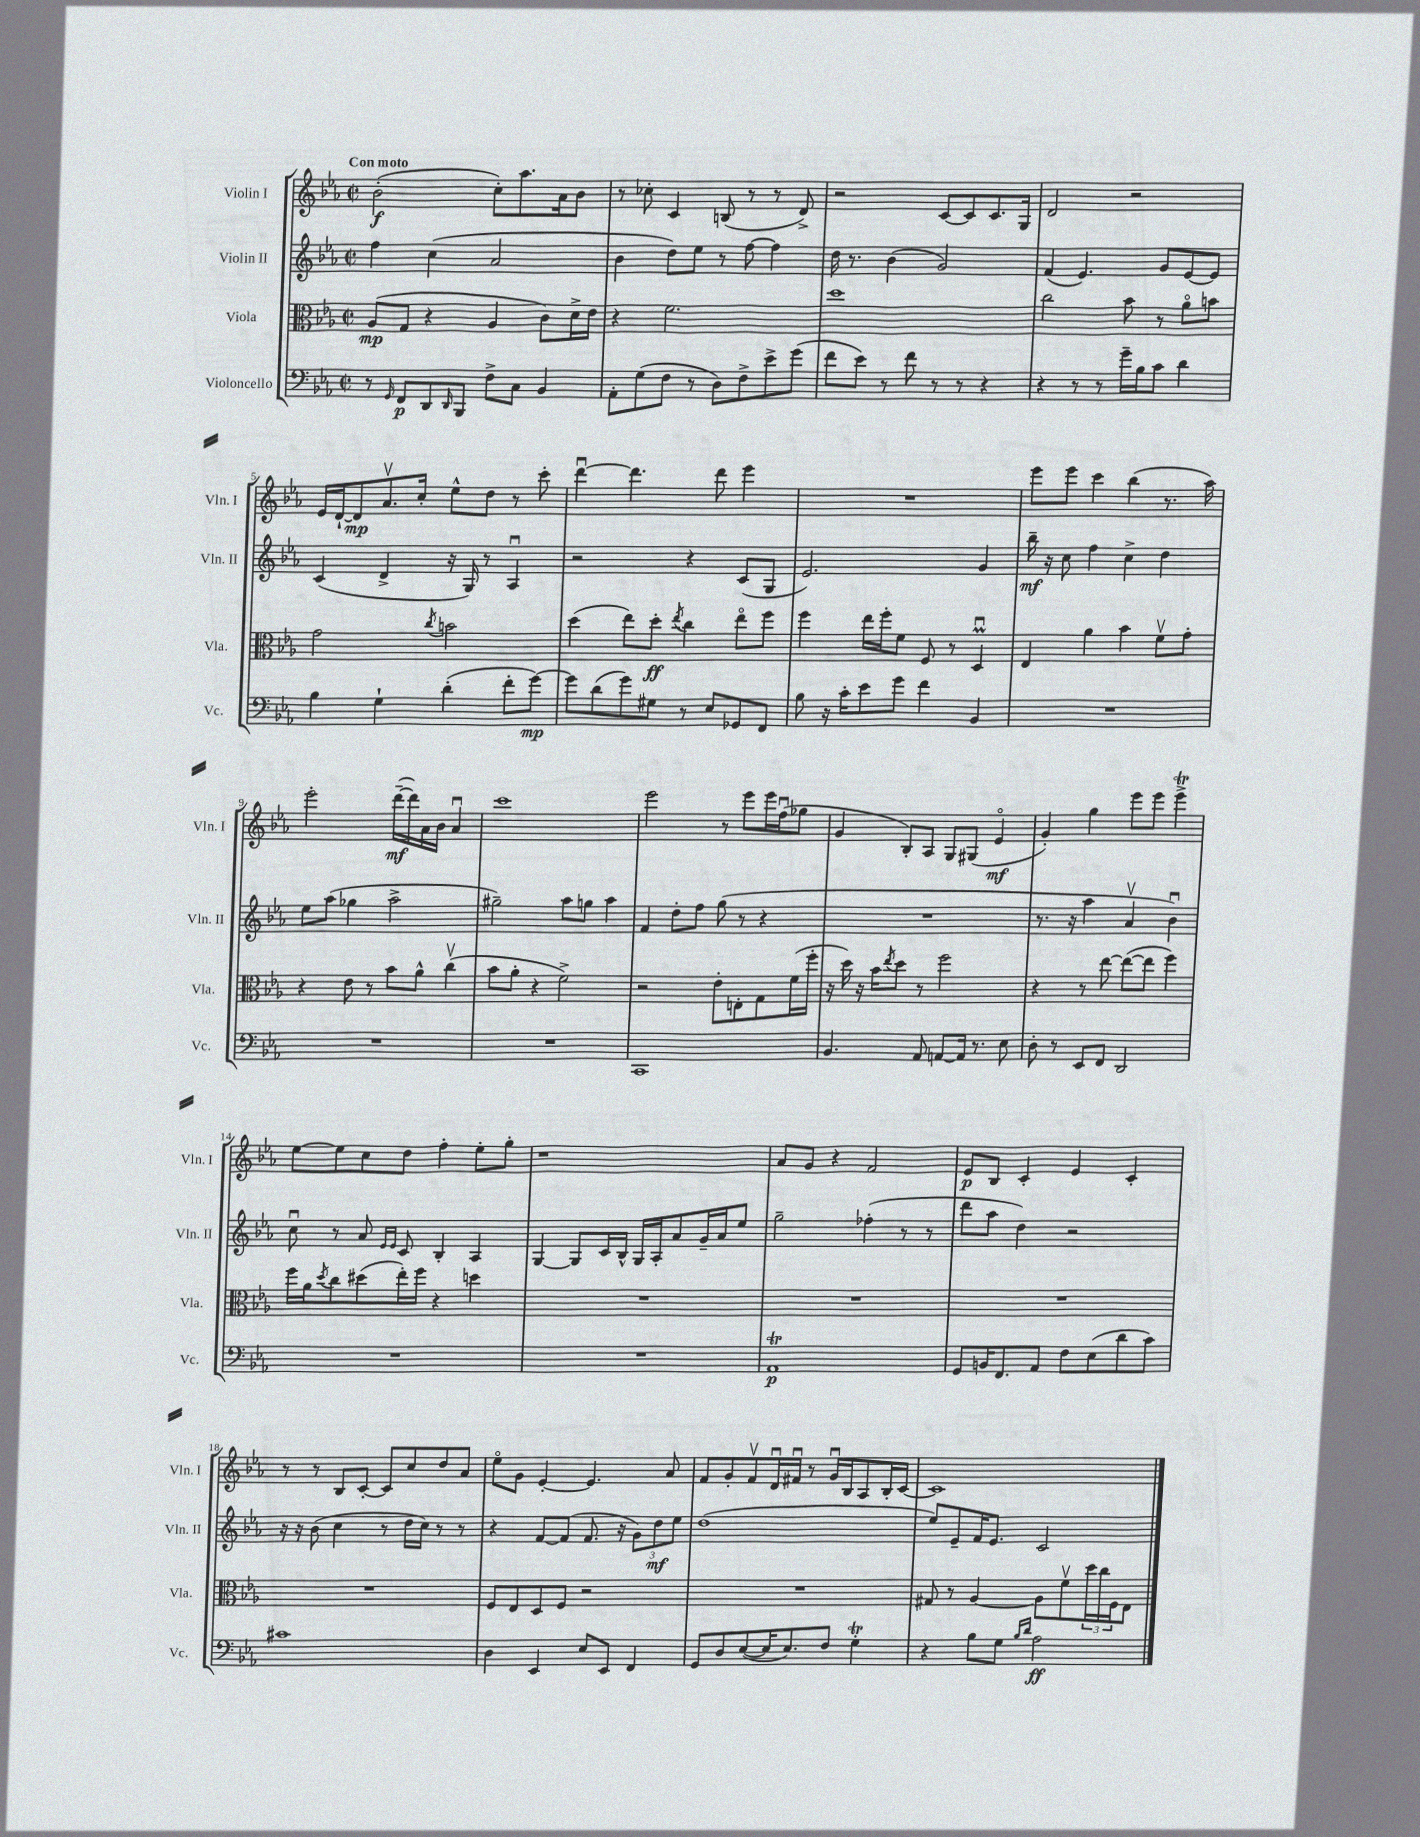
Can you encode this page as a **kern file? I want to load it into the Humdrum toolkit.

**kern	**kern	**kern	**kern
*staff4	*staff3	*staff2	*staff1
*clefF4	*clefC3	*clefG2	*clefG2
*k[b-e-a-]	*k[b-e-a-]	*k[b-e-a-]	*k[b-e-a-]
*M2/2	*M2/2	*M2/2	*M2/2
*met(c|)	*met(c|)	*met(c|)	*met(c|)
8r	(8A-	4ff	(2b-'
16qqGG	.	.	.
8FF	8G	.	.
8DD	4r	(4cc	.
16qqDD	.	.	.
8BBB-	.	.	.
8F^	4A-	2a-	8cc')
8C	.	.	8.aa-
4BB-	8c)	.	.
.	.	.	16a-
.	16d^	.	8b-
.	16e-	.	.
=	=	=	=
8AA-'	4r	4b-	8r
(8G	.	.	8cc-'
8F	2.f	8dd)	4c
8r	.	8ee-	.
8D)	.	8r	(8B
8F^	.	[8ff	8r
8e-^	.	4ff]	8r
(8g	.	.	8d^)
=	=	=	=
8f	1dd	16dd	2r
.	.	8.r	.
8e-)	.	.	.
8r	.	(4b-	.
8f	.	.	.
8r	.	2g)	[8c
8r	.	.	8c]
4r	.	.	8.c
.	.	.	16G
=	=	=	=
4r	2cc	(4f	2d
8r	.	4.e-)	.
8r	.	.	.
16g~	8b-	.	2r
16B-	.	.	.
8c	8r	8g	.
4d	8a-o	[8e-	.
.	8b	8e-]	.
=	=	=	=
4B-	2g	(4c	16e-
.	.	.	[16d`
.	.	.	8d]
4G`	.	4d^	8.a-v
.	.	.	16cc'
.	8qcc	.	.
(4d'	2b	16r	8ee-^^
.	.	16G)	.
.	.	8r	8dd
8f'	.	4A-u	8r
[8g)	.	.	8ccc'
=	=	=	=
8g]	(4dd	2r	[4dddu
(8d	.	.	.
8g)	8ee-)	.	4.ddd]
8G#	8dd'	.	.
.	8qee-	.	.
8r	4cc	4r	.
8E-	.	.	8ddd
8GG-	8ee-o	(8c	4eee-
8FF	8ff	8G	.
=	=	=	=
8B-	4ff	2.e-)	1r
16r	.	.	.
16c'	.	.	.
8e-	16ee-	.	.
.	16ff'	.	.
8g	8f	.	.
4f	8F	.	.
.	8r	.	.
4BB-	4Du	4g	.
=	=	=	=
1r	4E-	16bb-~	8eee-
.	.	16r	.
.	.	8cc	8eee-
.	4a-	4ff	4ccc
.	4b-	4cc^	(4bb-
.	8fv	4dd	8.r
.	8g'	.	.
.	.	.	16aa-)
=	=	=	=
1r	4r	8ee-	2eee-'
.	.	(8aa-	.
.	8e-	4gg-	.
.	8r	.	.
.	8b-	2aa-^	([16ddd~
.	.	.	16ddd])
.	8a-^^	.	16a-
.	.	.	16b-
.	(4ccv	.	4a-u
=	=	=	=
1r	8b-	2gg#~)	1ccc
.	8a-'	.	.
.	4r	.	.
.	2f^)	8aa-	.
.	.	8gg	.
.	.	4aa-	.
=	=	=	=
1CC	2r	4f	2eee-
.	.	8dd'	.
.	.	8ff	.
.	8e-'	(8gg	8r
.	8E'	8r	8eee-
.	8G	4r	16eee-
.	.	.	(16ffu
.	(16f	.	8gg-
.	16ff'	.	.
=	=	=	=
4.BB-	16r	1r	4g
.	16dd)	.	.
.	16r	.	.
.	16b-	.	.
.	8qee-	.	.
.	8dd	.	8B-')
8AA-	8r	.	8A-
[8AA	2ff	.	8G
16AA]	.	.	(8G#
8.r	.	.	.
.	.	.	4e-o
8E-	.	.	.
=	=	=	=
8D'	4r	8.r	4g')
8r	.	.	.
.	.	16r	.
8EE-	8r	4aa-	4gg
8FF	[8ee-	.	.
2DD	(8ee-_	4a-v	8eee-
.	8ee-]	.	8eee-
.	4ff)	4b-u)	4eee-^
=	=	=	=
1r	16ff	8ccu	[8ee-
.	16a-	.	.
.	8qdd	.	.
.	8cc	8r	8ee-]
.	(8dd#	8a-	8cc
.	.	16qqe-	.
.	.	16qqe-	.
.	16ee-')	8c	8dd
.	16ff	.	.
.	4r	4B-'	4ff'
.	4dd	4A-	8ee-'
.	.	.	8gg'
=	=	=	=
1r	1r	[4G	1r
.	.	8G]	.
.	.	16c	.
.	.	16B-^^	.
.	.	16G	.
.	.	16A-'	.
.	.	8a-	.
.	.	16g~	.
.	.	16a-	.
.	.	8ee-	.
=	=	=	=
1AA-	1r	2gg~	8a-
.	.	.	8g
.	.	.	4r
.	.	(4ff-'	2f
.	.	8r	.
.	.	8r	.
=	=	=	=
8GG	1r	8ddd	8e-
16BB	.	8aa-	8B-
8.FF	.	.	.
.	.	4dd)	4c'
8AA-	.	.	.
8F	.	2r	4e-
(8E-	.	.	.
8d	.	.	4c'
8c)	.	.	.
=	=	=	=
1c#	1r	16r	8r
.	.	16r	.
.	.	(8b-	8r
.	.	4cc	8B-
.	.	.	[8c'
.	.	8r	8c]
.	.	16dd	8cc
.	.	16cc)	.
.	.	8r	8dd
.	.	8r	8a-
=	=	=	=
4D	8F	4r	8ee-o
.	8E-	.	8g
4EE-	8D	[8f	[4e-'
.	8F	(8f]	.
8E-	2r	8.f	4.e-]
8EE-	.	.	.
.	.	16r	.
4FF	.	12g)	.
.	.	12dd	.
.	.	.	8a-
.	.	12ee-	.
=	=	=	=
8GG	1r	(1dd	8f
8D	.	.	8g'
([8E-	.	.	8fv
16E-]	.	.	16du
8.E-)	.	.	16f#u
.	.	.	8r
8F	.	.	16gu
.	.	.	16B-
4G'	.	.	8A-
.	.	.	16B-'
.	.	.	[16c
=	=	=	=
4r	8G#	8ee-)	1c]
.	8r	8e-~	.
8B-	[4A-	16f	.
.	.	8.e-	.
8G	.	.	.
16qqB-	.	.	.
16qqd	.	.	.
2A-	8A-]	2c	.
.	8fv	.	.
.	24dd	.	.
.	24cc	.	.
.	24F	.	.
.	8E-	.	.
==	==	==	==
*-	*-	*-	*-
